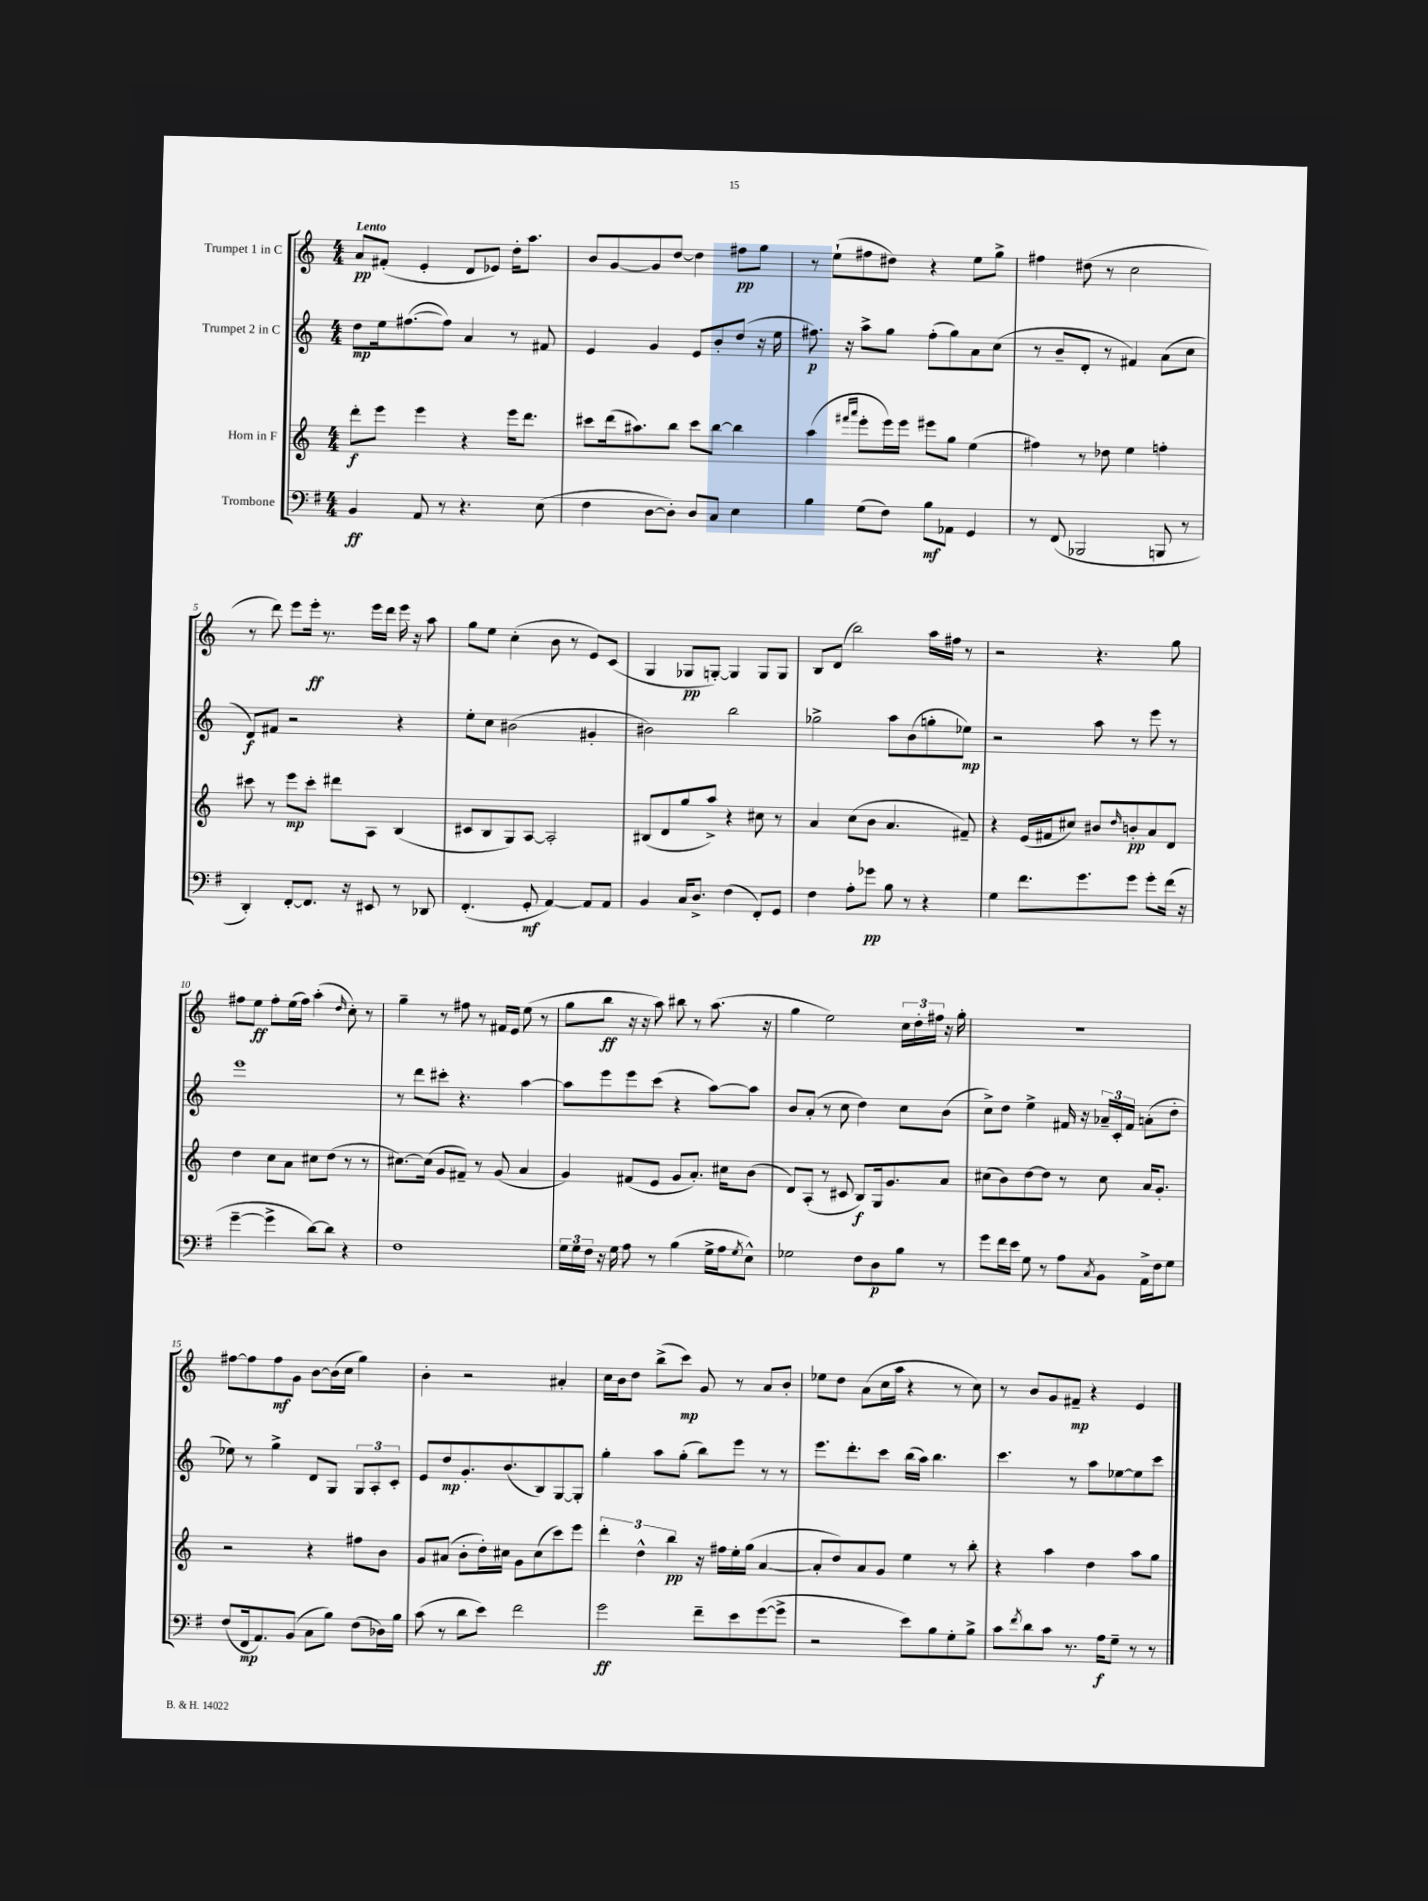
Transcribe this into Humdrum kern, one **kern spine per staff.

**kern	**kern	**kern	**kern
*staff4	*staff3	*staff2	*staff1
*clefF4	*clefG2	*clefG2	*clefG2
*k[f#]	*k[]	*k[]	*k[]
*M4/4	*M4/4	*M4/4	*M4/4
4BB	8ddd'	8dd	8a
.	8eee	16ee	(8f#'
.	.	([8.ff#	.
8AA	4eee	.	4e'
8r	.	8ff#])	.
4.r	4r	4a	8d
.	.	.	8e-)
.	16eee	8r	16dd'
.	8.ddd	.	8.aa
(8E	.	8f#	.
=	=	=	=
4F#	8ccc#	4e	8b
.	(16ddd	.	[8g
.	8.aa#)	.	.
[8D	.	4g	8g]
8D'])	8bb	.	[8dd
8D	8ccc#	8e	4dd]
8C	[8bb	8b'	.
4E	4bb]	(8dd	8ff#
.	.	16r	8gg
.	.	16ee	.
=	=	=	=
4B	(4aa	8.ff#)	8r
.	.	.	(8ee`
.	.	16r	.
.	16qqfff#	.	.
.	16qqaaa	.	.
(8G	8eee'	8aa^	8ff#
8F#)	16eee)	8gg	8dd#)
.	16eee	.	.
8B	8eee#	(8ff#'	4r
8AA-	8gg	8gg)	.
4GG	(4ee	8a	8ee
.	.	(8cc	8gg^
=	=	=	=
8r	4ff#)	8r	4ff#
(8FF#	.	8b~	.
2BBB-	8r	8d'	(8dd#
.	8dd-	8r	8r
.	4ee	4f#)	2cc
8BBB	4ff'	(8a	.
8r	.	8cc	.
=	=	=	=
4DD')	8ccc#	8d)	8r
.	8r	8f#	8ddd)
[8FF#'	8eee	2r	8eee
8.FF#]	8ccc#'	.	16eee'
.	.	.	8.r
.	8ddd#	.	.
16r	.	.	.
8EE#	8A	.	16eee
.	.	.	16ddd
8r	(4B	4r	16eee
.	.	.	16r
8DD-	.	.	8aa
=	=	=	=
(4.FF#'	8c#	8ee'	8gg
.	8B	8cc	8ee
.	8G)	(2b#	(4cc'
8GG'	[8A	.	.
[4AA)	2A']	.	8b
.	.	.	8r
8AA]	.	4g#'	8e)
8AA	.	.	(8c
=	=	=	=
4BB	(8B#	2b#)	4G
.	8d	.	.
16C	8gg	.	8G-
8.D^	.	.	.
.	8aa^)	.	[8G')
(4F#	4r	2bb	4G]
8FF#')	8cc#	.	8G
8GG	8r	.	8G
=	=	=	=
4F#	4a	2gg-^	8B
.	.	.	(8d
8A'	(8cc	.	2bb)
8g-	8b	.	.
8B	4.a	8aa	.
8r	.	(8b	.
4r	.	8gg'	16aa
.	.	.	16ff#
.	8f#~)	8ee-)	8r
=	=	=	=
4G	4r	2r	2r
8.f#	(16e	.	.
.	16f#	.	.
.	8cc#)	.	.
8.g	.	.	.
.	8b#	8aa	4.r
.	16qqdd	.	.
8g	8b'	8r	.
8g'	8a	8eee	.
(16f#	8d	8r	8gg
16r	.	.	.
=	=	=	=
[4g~	4dd	1eee	8ff#
.	.	.	8ee
4g^]	8cc	.	8ff#'
.	8a	.	(16ee
.	.	.	16ff#)
[8d)	8cc#	.	(4aa'
8d]	(8dd	.	.
.	.	.	16qqdd
4r	8r	.	8cc')
.	8r	.	8r
=	=	=	=
1F#	[8.cc#)	8r	4gg~
.	.	8ddd	.
.	(16cc#]	.	.
.	8g	8ccc#'	8r
.	8f#~)	4.r	8ff#
.	8r	.	8r
.	(8g	.	16f#
.	.	.	16e
.	4a	[4aa	(8ee
.	.	.	8r
=	=	=	=
24G	4g)	8aa]	8gg
24G	.	.	.
24F#	.	.	.
16r	.	8eee	8bb
16G	.	.	.
8A	(8f#	8eee	16r
.	.	.	16r
8r	8e	(8ccc	8aa)
(4B	8g	4r	8bb#
.	8.a')	.	8r
16G^	.	[8aa)	(8.aa
16A	16cc#	.	.
8qG	.	.	.
8E^^)	(8b	8aa]	.
.	.	.	16r
=	=	=	=
2G-	8d)	8b	4gg
.	(8A'	(8a'	.
.	8r	8r	2ee)
.	8c#	8cc	.
8F#	8B)	4dd)	.
8D	16G	.	.
.	8.g	.	.
8B	.	8cc	24cc
.	.	.	24dd'
.	.	.	24ff#
8r	8a	(8b	16r
.	.	.	16gg'
=	=	=	=
8g	(8cc#	8cc^)	1r
16f#	8b)	8dd	.
16e	.	.	.
8G	[8dd	4ee^	.
8r	8dd]	.	.
8A	8r	16f#	.
.	.	16r	.
8qC	.	.	.
8BB	8cc#	24a-~	.
.	.	24c'	.
.	.	24f#	.
16AA^	16a	(8a'	.
16F#	8.g'	.	.
8G	.	8dd'	.
=	=	=	=
(8F#	2r	8ee-)	[8ff#
16FF#	.	8r	8ff#]
8.AA)	.	.	.
.	.	4gg^	8ff#
(8BB	.	.	8g
8C	4r	8d	[8b
8B)	.	8G	(16b]
.	.	.	16cc
(8F#	8ff#	12G	4gg)
.	.	12A'	.
16D-)	8b	.	.
.	.	12c'	.
16B	.	.	.
=	=	=	=
(8c	8g	8e	4b'
8r	(8a#	8dd	.
8d	8b'	8.g'	2r
8e)	16dd')	.	.
.	16cc#	(8.b	.
2f#	8g	.	.
.	(8cc#	8B)	.
.	8ccc)	[8G	4a#'
.	8eee	8G']	.
=	=	=	=
2g	6ddd'	4gg'	16cc
.	.	.	16b
.	.	.	8dd
.	6dd^^	.	.
.	.	8aa	(8bb^
.	6bb	.	.
.	.	(8gg'	8ccc)
8f#~	16r	8bb)	8g
.	16ff#	.	.
8e	16ee'	8eee	8r
.	(16gg	.	.
([8g	[4a	8r	8a
8g^]	.	8r	8b'
=	=	=	=
2r	8a']	8.eee	8ee-
.	8dd)	.	8dd
.	.	8.ddd'	.
.	8a	.	(8a
.	8g	8ccc	16cc
.	.	.	16aa
8e)	4ee	(16bb	4r
.	.	16aa)	.
8B	.	4.bb	.
8G'	8r	.	8r
8B^	8bb'	.	8cc)
=	=	=	=
8c	4r	4.ccc	8r
8qf#	.	.	.
8d	.	.	8b
8c	4aa	.	8g
8.r	.	8r	8f#~
.	4dd	8aa	4r
16A	.	.	.
8G~	.	[8ee-	.
8r	8aa	8ee-]	4e
8r	8gg	8ccc	.
==	==	==	==
*-	*-	*-	*-
